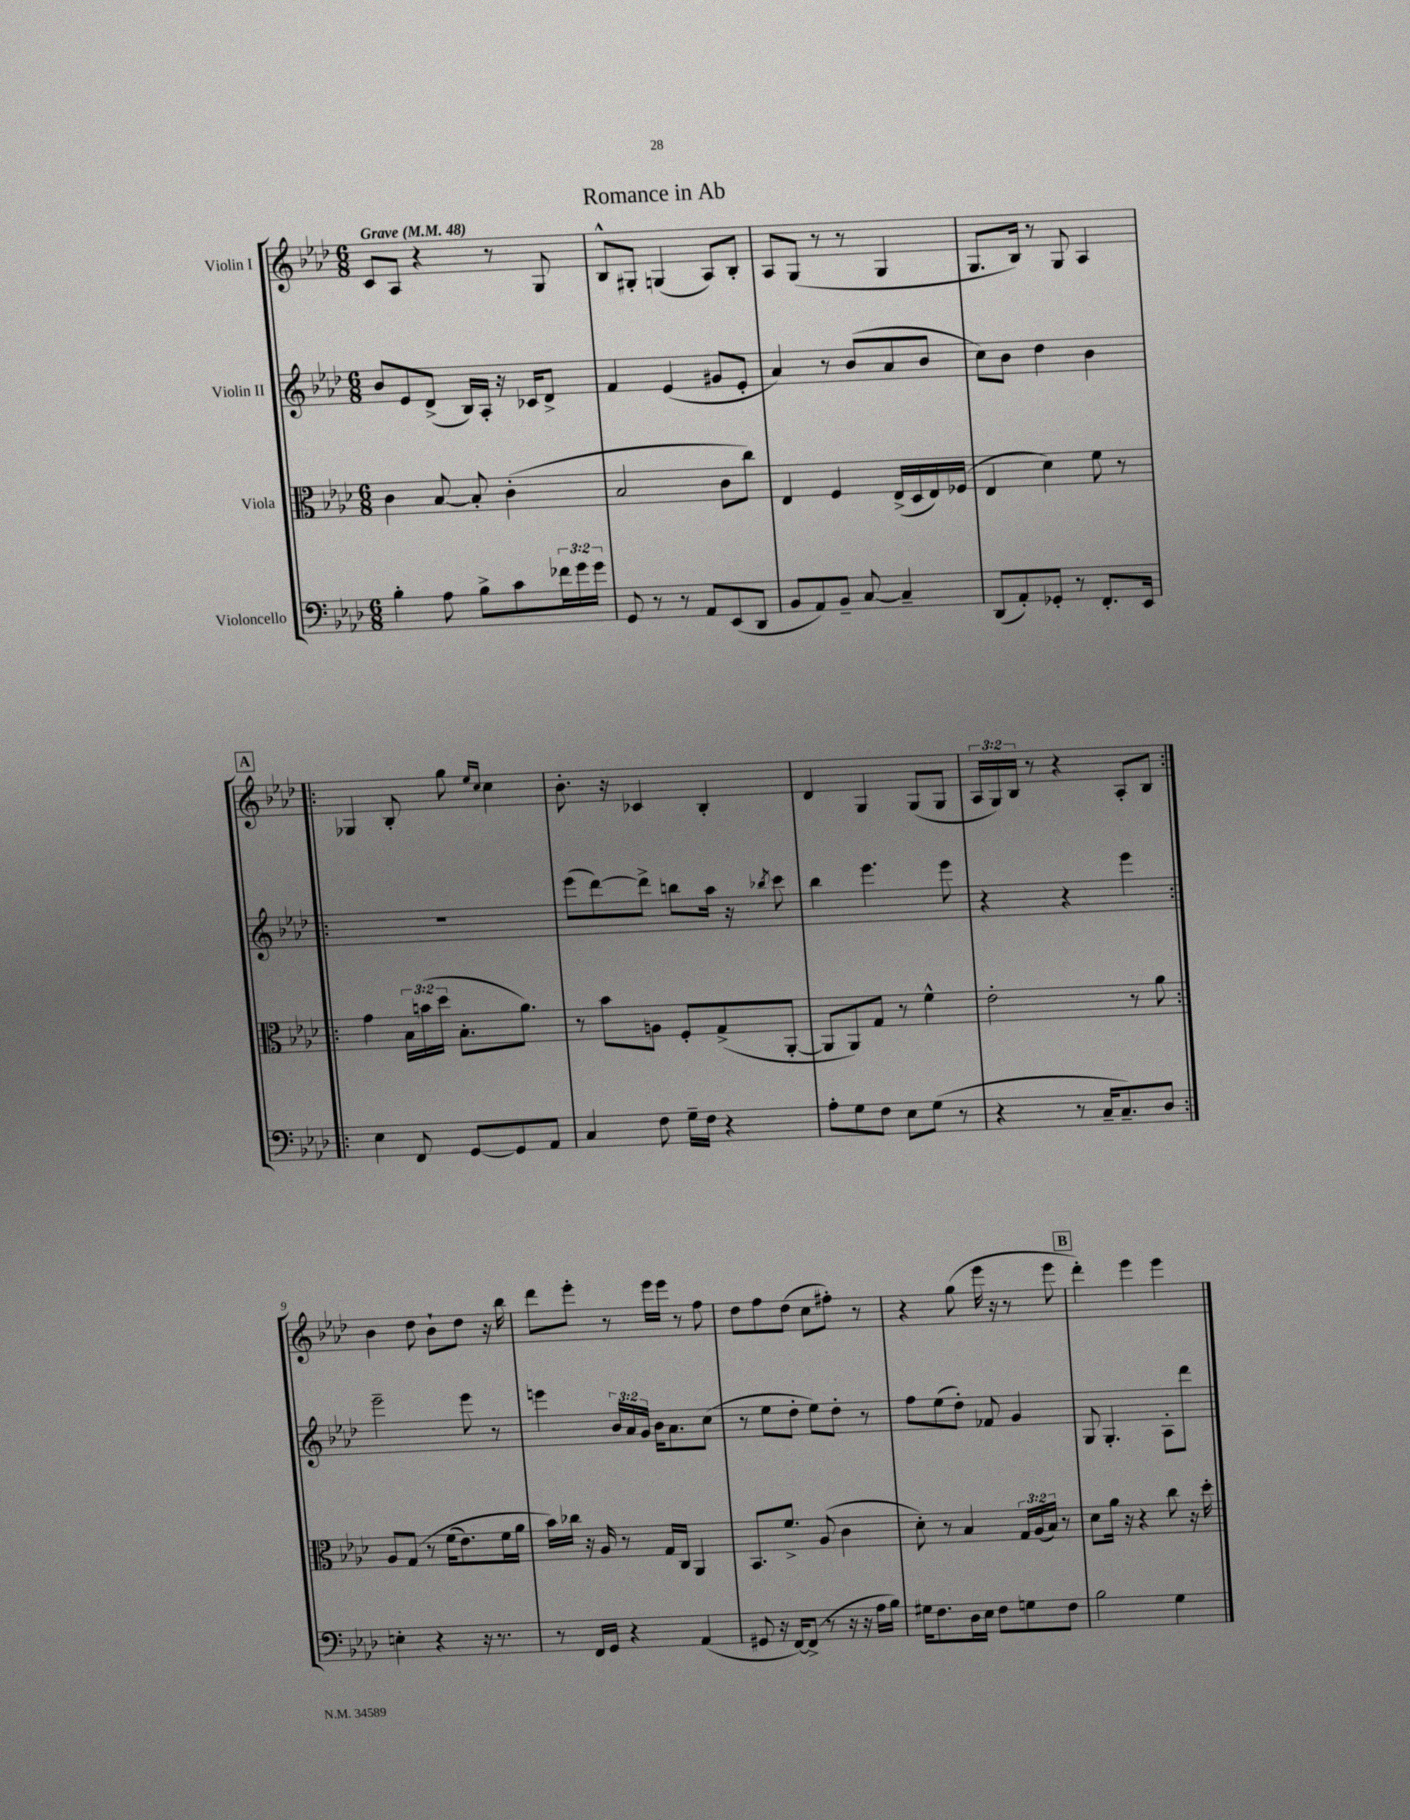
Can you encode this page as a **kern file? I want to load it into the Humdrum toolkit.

**kern	**kern	**kern	**kern
*staff4	*staff3	*staff2	*staff1
*clefF4	*clefC3	*clefG2	*clefG2
*k[b-e-a-d-]	*k[b-e-a-d-]	*k[b-e-a-d-]	*k[b-e-a-d-]
*M6/8	*M6/8	*M6/8	*M6/8
*MM48	*MM48	*MM48	*MM48
4B-'	4c	8b-	8c
.	.	8e-	8A-
8A-	[8B-	(8d-^	4r
8B-^	8B-']	16B-)	.
.	.	16A-'	.
8c	(4c'	16r	8r
.	.	16c-	.
24f-	.	8d-^	8G
24g	.	.	.
24g	.	.	.
=	=	=	=
8GG	2B-	4f	8B-^^
8r	.	.	8G#'
8r	.	(4e-	(4G
8AA-	.	.	.
(8EE-	8c	8g#	8A-)
8DD-	8cc)	8e-'	8B-'
=	=	=	=
8BB-	4E-	4a-)	8A-
8AA-)	.	.	(8G
8BB-~	4F	8r	8r
[8C	.	(8b-	8r
4C~]	(16E-^	8a-	4G
.	16D-	.	.
.	16E-)	8b-	.
.	(16F-	.	.
=	=	=	=
(8DD-	4E-	8cc)	8.G
8AA-')	.	8b-	.
.	.	.	16B-)
8GG-'	4d-)	4dd-	8r
8r	.	.	8G
8.FF'	8f	4b-	4A-
.	8r	.	.
16EE-	.	.	.
=!|:	=!|:	=!|:	=!|:
4E-	4g	2.r	4G-
8FF	24B-	.	8B-'
.	(24b	.	.
.	24dd-	.	.
[8GG	8.B-'	.	8gg
.	.	.	16qqee-
.	.	.	16qqcc
8GG]	.	.	4cc
.	8.a-)	.	.
8AA-	.	.	.
=	=	=	=
4C	8r	(8eee-	8.b-'
.	8b-	[8ddd-)	.
.	.	.	16r
8F	8A	8ddd-^]	4c-
16G~	8F'	8bb	.
16F	.	.	.
4r	(8G^	16aa-	4B-'
.	.	16r	.
.	.	8qbb-	.
.	[8AA-'	8ccc	.
=	=	=	=
8A-'	8AA-]	4bb-	4d-
8G	8AA-)	.	.
8F	8G	4.eee-	4G
8E-	8r	.	.
(8G	4f^^	.	(8G
8r	.	8eee-	8G
=	=	=	=
4r	2e-'	4r	24A-
.	.	.	24G)
.	.	.	24B-
.	.	.	8r
8r	.	4r	4r
16C~	.	.	.
8.C~)	.	.	.
.	8r	4eee-	8A-'
8D-	8a-	.	8B-
=:|!	=:|!	=:|!	=:|!
4E'	8A-	2eee-~	4b-
.	&(8G	.	.
4r	8r	.	8dd-
.	(16f	.	8b-`
.	8.e-)	.	.
16r	.	8eee-	8dd-
8.r	.	.	.
.	16f	8r	16r
.	16a-	.	16bb-
=	=	=	=
8r	16b-&)	4eee	8ddd-
.	16cc-	.	.
16FF	16r	.	8eee-'
16GG	16A-	.	.
4r	8r	24b-	8r
.	.	24a-	.
.	.	24g	.
.	16G	16b-	16eee-
.	16C	8.a-	16eee-
(4AA-	4AA-	.	8r
.	.	(8cc	8ff
=	=	=	=
8GG#	8.BB-	8r	8dd-
16r	.	8ee-	8ff
[16FF)	8.f^	.	.
(8FF^]	.	8dd-'	(8dd-
8r	(8A-	8ee-)	8cc
16r	4c	8dd-'	8ff#')
16r	.	.	.
16A-	.	8r	8r
16B-)	.	.	.
=	=	=	=
16G#	8d-')	8ff	4r
8.F	.	.	.
.	8r	(8ee-	.
16D-	4B-	8dd-')	(8gg
16E-	.	.	.
8F	.	8f-	16eee-
.	.	.	16r
8G	24G	4g	8r
.	(24A-	.	.
.	24B-)	.	.
8F	8r	.	8eee-
=	=	=	=
2B-	8d-	8G	4ddd-')
.	16a-	4.G'	.
.	16r	.	.
.	4r	.	4eee-
4G	8cc	8A-'	4eee-
.	16r	8ddd-	.
.	16dd-'	.	.
==	==	==	==
*-	*-	*-	*-
